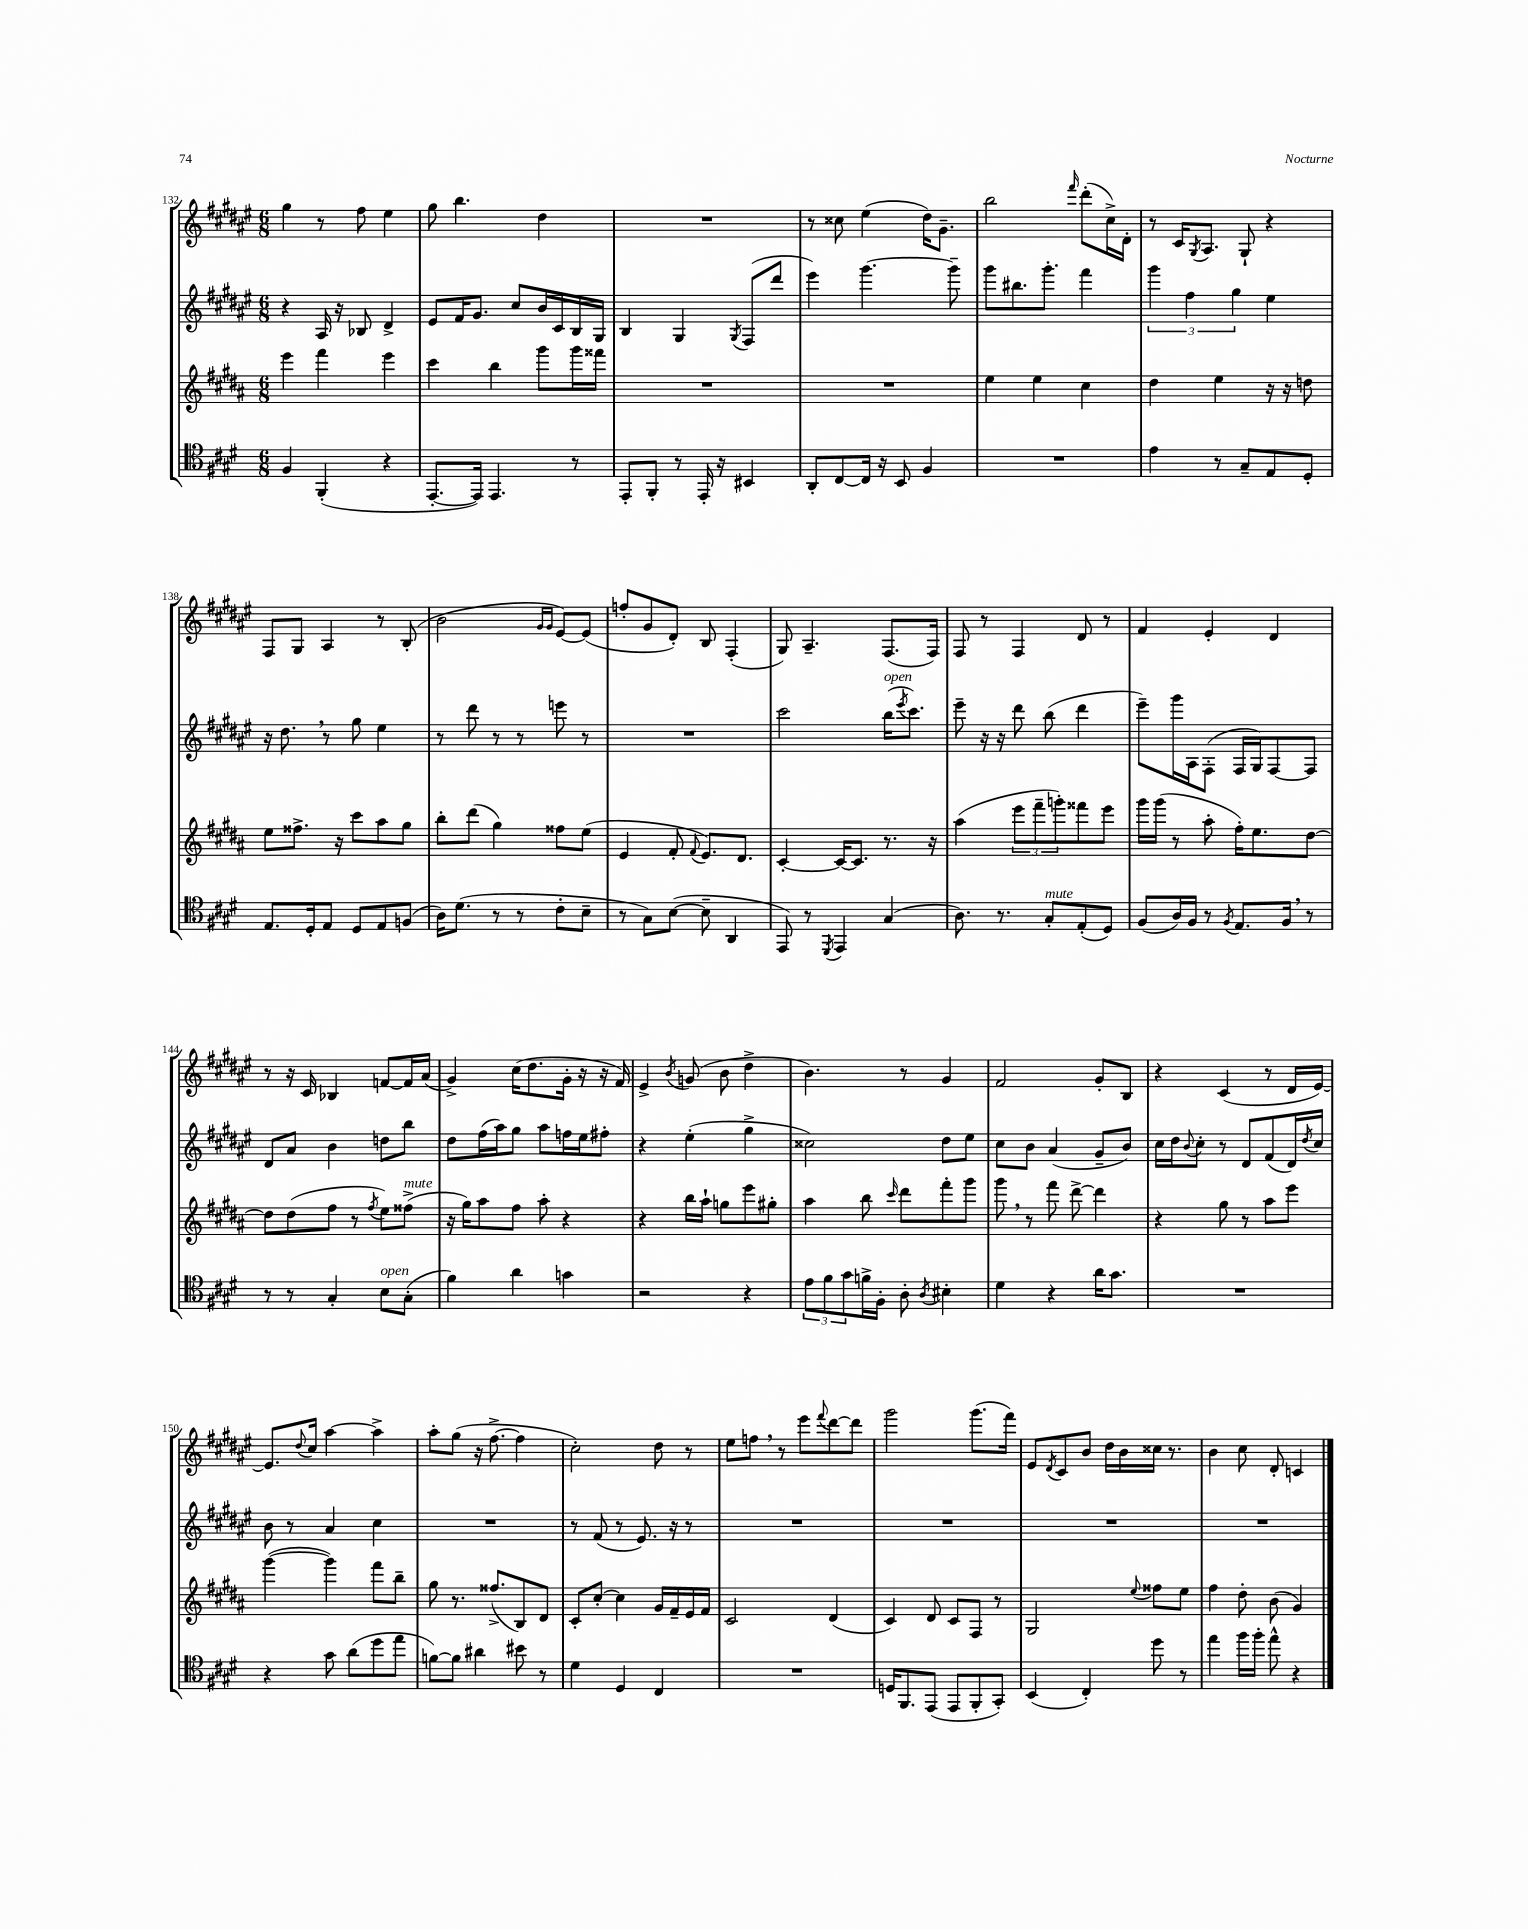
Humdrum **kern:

**kern	**kern	**kern	**kern
*staff4	*staff3	*staff2	*staff1
*clefC4	*clefG2	*clefG2	*clefG2
*k[f#c#g#d#]	*k[f#c#g#d#a#]	*k[f#c#g#d#a#e#]	*k[f#c#g#d#a#e#]
*M6/8	*M6/8	*M6/8	*M6/8
4F#/	4eee\	4r	4gg#\
(4FF#'/	4fff#\	16A#/	8r
.	.	16r	.
.	.	8B-/	8ff#\
4r	4eee\	4d#^/	4ee#\
=	=	=	=
[8.EE'/L	4ccc#\	8e#/L	8gg#\
.	.	16f#/K	4.bb\
16EE/]Jk)	.	8.g#/J	.
4.EE/	4bb\	.	.
.	.	8cc#/L	.
.	8ggg#\L	16b/L	4dd#\
.	.	16c#/	.
8r	16ggg#\L	16B/	.
.	16fff##\JJ	16G#/JJ	.
=	=	=	=
8EE'/L	2.r	4B/	2.r
8FF#'/J	.	.	.
8r	.	4G#/	.
16EE'/	.	.	.
16r	.	.	.
.	.	8qG#/	.
4BB#/	.	(8F#/L	.
.	.	8ddd#/J	.
=	=	=	=
8AA'/L	2.r	4eee#\)	8r
[8C#/	.	.	8cc##\
16C#/]Jk	.	[4.ggg#\	(4ee#\
16r	.	.	.
8BB/	.	.	.
4F#/	.	.	16dd#\LK)
.	.	.	8.g#~\J
.	.	8ggg#~\]	.
=	=	=	=
2.r	4ee\	8ggg#\L	2bb\
.	.	8.bb#\	.
.	4ee\	.	.
.	.	8.ggg#'\J	.
.	.	.	16qqfff#/
.	4cc#\	4fff#\	(8ddd#'\L
.	.	.	16cc#^\L)
.	.	.	16d#'\JJ
=	=	=	=
4e\	4dd#\	6ggg#\	8r
.	.	.	16c#/LK
.	.	6ff#\	.
.	.	.	8qG#/
.	.	.	8.A#/J
8r	4ee\	.	.
.	.	6gg#\	.
8G#~/L	.	.	8G#`/
8E/	16r	4ee#\	4r
.	16r	.	.
8D#'/J	8dd\	.	.
=	=	=	=
8.E/L	8ee\L	16r	8F#/L
.	.	8.dd#\	.
.	8.ff##^\J	.	8G#/J
16D#'/k	.	.	.
8E/J	.	8r	4A#/
.	16r	.	.
8D#/L	8ccc#\L	8gg#\	.
8E/	8aa#\	4ee#\	8r
(8F/J	8gg#\J	.	(8B'/
=	=	=	=
16A\LK)	8bb'\L	8r	2b\
(8.d#\J	.	.	.
.	(8ddd#\J	8ddd#\	.
8r	4gg#\)	8r	.
8r	.	8r	.
.	.	.	16qqg#/LL
.	.	.	16qqg#/JJ
8c#'\L	8ff##\L	8eee\	[8e#/L)
8B~\J	(8ee\J	8r	(8e#/]J
=	=	=	=
8r	4e/	2.r	8ff'/L
8G#\L)	.	.	8g#/
([8B\J	8f#'/	.	8d#'/J)
.	8qqf#/	.	.
8B~\]	8.e/L)	.	8B/
4AA/	.	.	(4F#'/
.	8.d#/J	.	.
=	=	=	=
8EE/)	[4c#'/	2ccc#\	8G#/)
8r	.	.	4.A#~/
8qDD#/	.	.	.
4EE/	16c#/_LK	.	.
.	8.c#/]J	.	.
(4G#/	8.r	(16bb\LK	(8.F#/L
.	.	8qeee#/	.
.	.	8.ccc#\J)	.
.	16r	.	16F#/Jk)
=	=	=	=
8.A\)	(4aa#\	8eee#~\	8F#/
.	.	16r	8r
8.r	.	16r	.
.	12eee\L	8ddd#\	4F#/
.	12fff#~\	.	.
8G#'/L	.	(8bb\	.
.	12ggg'\)	.	.
(8E'/	8fff##\	4ddd#\	8d#/
8D#/J)	8eee\J	.	8r
=	=	=	=
(8F#/L	16ggg#\LL	8eee#~\L)	4f#/
.	(16ggg#\JJ	.	.
16A/L)	8r	16ggg#\L	.
16F#/JJ	.	16A#\J	.
8r	8aa#'\	(8F#'\J	4e#'/
8qF#/	.	.	.
8.E/L	16ff#'\LK)	16F#/LL	.
.	8.ee\	16G#/J)	.
.	.	[8F#/	4d#/
16F#/Jk	.	.	.
8r	[8dd#\J	8F#/]J	.
=	=	=	=
8r	8dd#\]L	8d#/L	8r
8r	(8dd#\	8a#/J	16r
.	.	.	16c#/
4G#'/	8ff#\J	4b\	4B-/
.	8r	.	.
.	8qff#/	.	.
8B\L	8ee\L)	8dd\L	[8f/L
(8G#'\J	(8ff##^\J	8bb\J	16f/]L
.	.	.	(16a#/JJ
=	=	=	=
4f#\)	16r	8dd#\L	4g#^/)
.	16gg#\LK)	.	.
.	8aa#\	(16ff#\L	.
.	.	16aa#\J)	.
4a\	8ff#\J	8gg#\J	(16cc#\LK
.	.	.	8.dd#\
.	8aa#'\	8aa#\L	.
4g\	4r	16ff\L	16g#'\Jk
.	.	16ee#\J	16r
.	.	8ff#'\J	16r
.	.	.	16f#/)
=	=	=	=
2r	4r	4r	4e#^/
.	.	.	8qb/
.	16bb\LL	(4ee#'\	(8g/
.	16aa#`\JJ	.	.
.	8gg\L	.	8b\
4r	8eee\	4gg#^\	4dd#^\
.	8gg#'\J	.	.
=	=	=	=
12e\L	4aa#\	2cc##\)	4.b\)
12f#\	.	.	.
12g#\	.	.	.
16f^\L	8bb\	.	.
16F#'\JJ	.	.	.
.	16qqccc#/	.	.
8A'\	8ddd#\L	.	8r
8qA/	.	.	.
4B#'\	8fff#'\	8dd#\L	4g#/
.	8ggg#\J	8ee#\J	.
=	=	=	=
4d#\	8ggg#\	8cc#\L	2f#/
.	8r	8b\J	.
4r	8fff#\	(4a#/	.
.	[8ddd#^\	.	.
16a\LK	4ddd#\]	8g#~/L	8g#'/L
8.g#\J	.	.	.
.	.	8b/J)	8B/J
=	=	=	=
2.r	4r	16cc#\LL	4r
.	.	16dd#\J	.
.	.	8qqb/	.
.	.	8cc#'\J	.
.	8gg#\	8r	(4c#/
.	8r	8d#/L	.
.	8aa#\L	(8f#/	8r
.	8eee\J	16d#/L)	16d#/LL
.	.	8qdd#/	.
.	.	16cc#/JJ	[16e#/JJ)
=	=	=	=
4r	([4ggg#\	8b\	8.e#/]L
.	.	8r	.
.	.	.	8qqdd#/
.	.	.	16cc#/Jk
8g#\	4ggg#\])	4a#/	[4aa#\
(8a\L	.	.	.
8dd#\	8fff#\L	4cc#\	4aa#^\]
8ee\J	8bb~\J	.	.
=	=	=	=
[8f\L)	8gg#\	2.r	8aa#'\L
8f\]J	8.r	.	(8gg#\J
4a#\	.	.	16r
.	(8.ff##^/L	.	[8.ff#^\
8b#\	8B/)	.	4ff#\]
8r	8d#/J	.	.
=	=	=	=
4d#\	8c#'/L	8r	2cc#'\)
.	[8cc#'/J	(8f#/	.
4D#/	4cc#\]	8r	.
.	.	8.e#/)	.
4C#/	16g#/LL	.	8dd#\
.	16f#~/	16r	.
.	16e/	8r	8r
.	16f#/JJ	.	.
=	=	=	=
2.r	2c#/	2.r	8ee#\L
.	.	.	8ff\J
.	.	.	8r
.	.	.	8eee#\L
.	.	.	8qqfff#/
.	(4d#/	.	[8ddd#\
.	.	.	8ddd#\]J
=	=	=	=
16D/LK	4c#/)	2.r	2ggg#\
8.FF#/	.	.	.
(8EE/J	8d#/	.	.
8EE/L	8c#/L	.	.
8FF#'/	8F#/J	.	(8.ggg#\L
8GG#'/J)	8r	.	.
.	.	.	16fff#\Jk)
=	=	=	=
(4BB/	2G#/	2.r	8e#/L
.	.	.	8qd#/
.	.	.	8c#/
4C#'/)	.	.	8b/J
.	.	.	16dd#\LL
.	.	.	16b\
.	8qqee/	.	.
8dd#\	8ff##\L	.	16cc##\JJ
.	.	.	8.r
8r	8ee\J	.	.
=	=	=	=
4ee\	4ff#\	2.r	4b\
16ff#\LL	8dd#'\	.	8cc#\
16ff#'\JJ	.	.	.
8ee^^\	(8b\	.	8d#'/
4r	4g#/)	.	4c/
==	==	==	==
*-	*-	*-	*-
